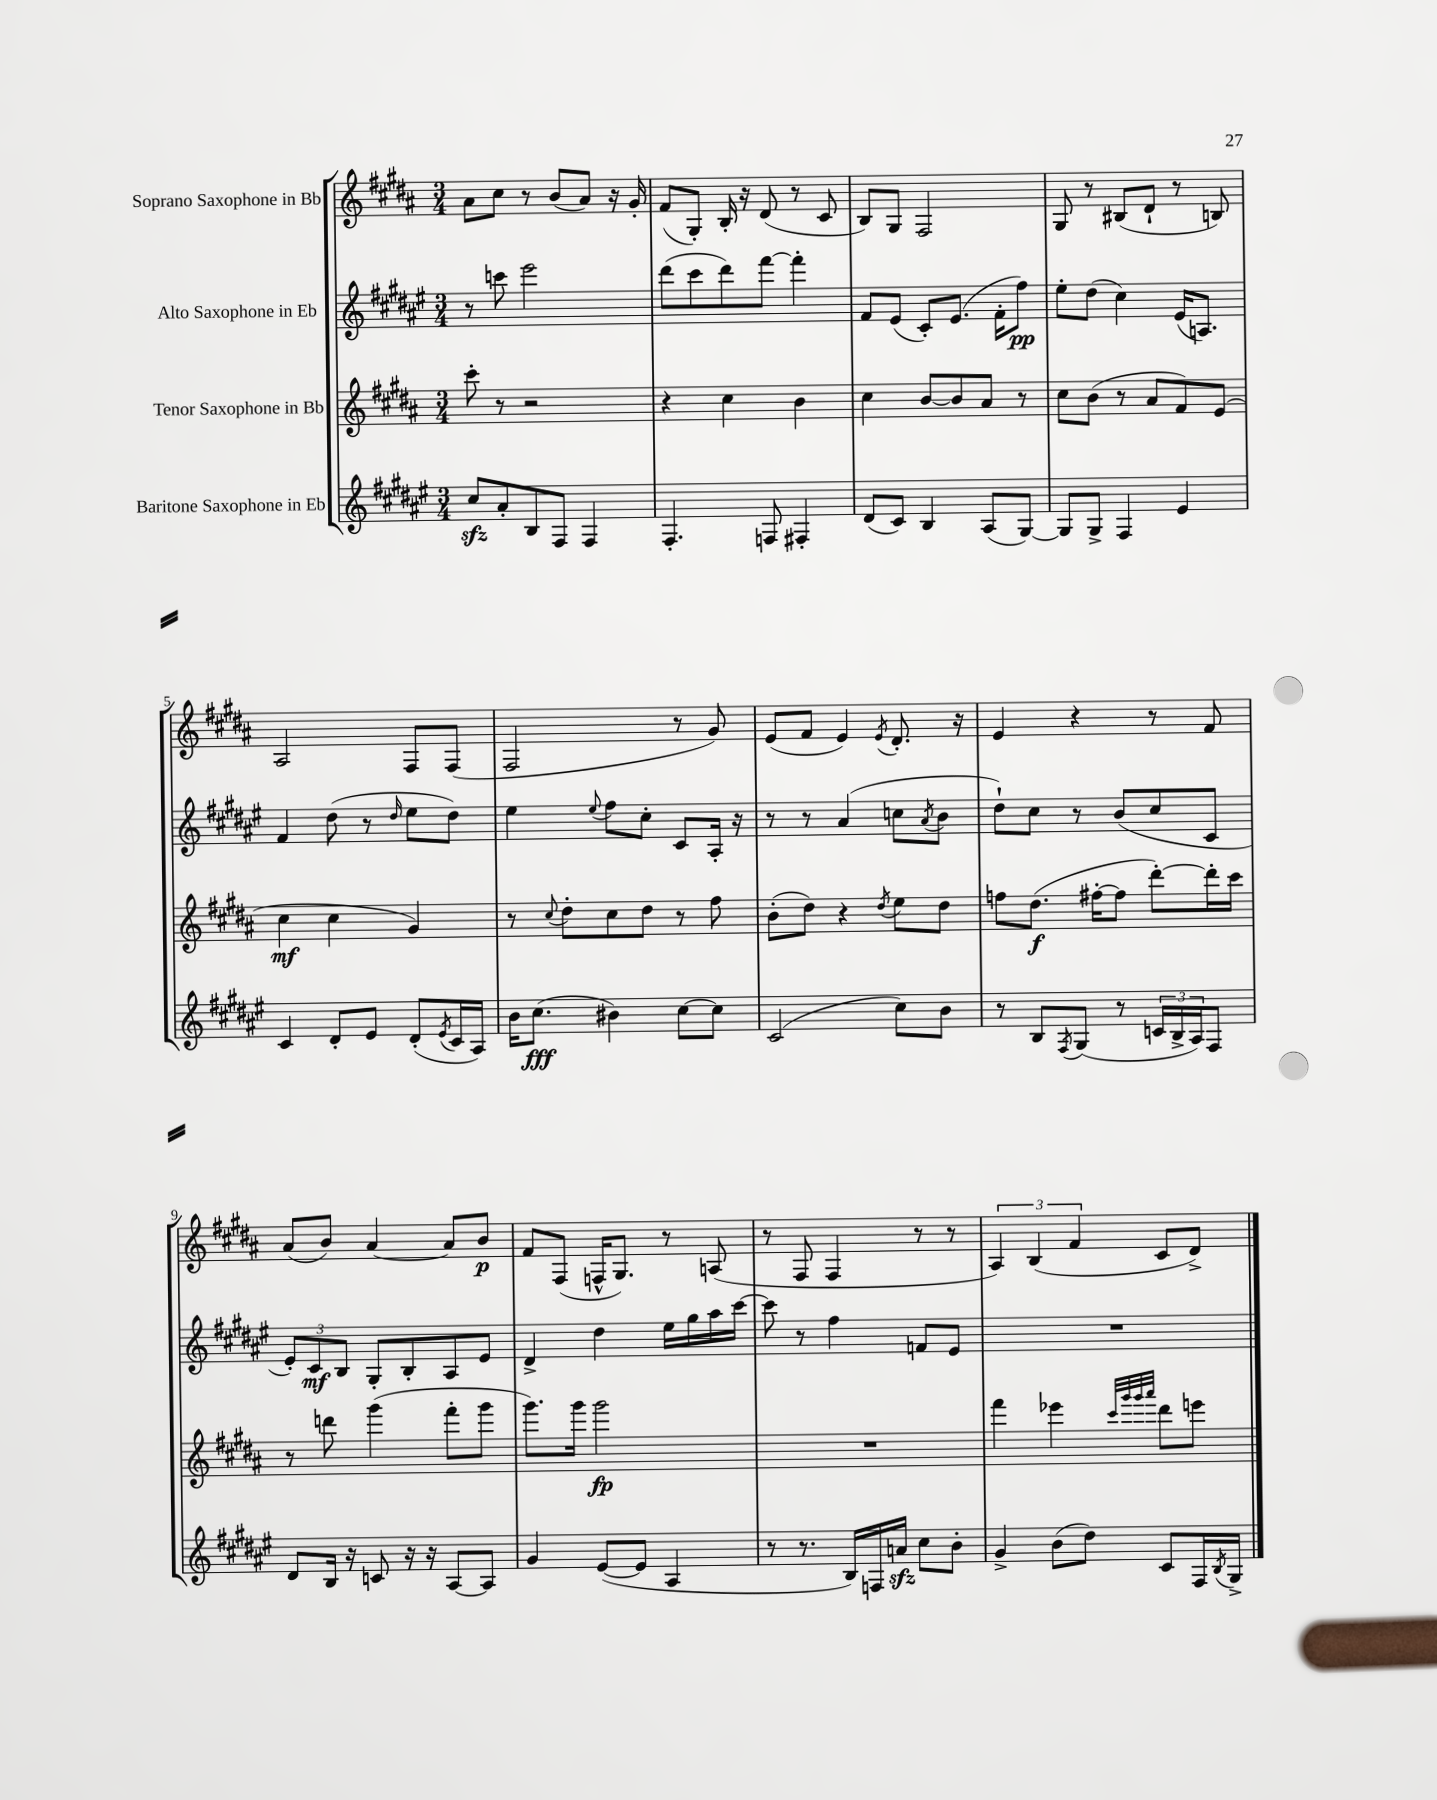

**kern	**kern	**kern	**kern
*staff4	*staff3	*staff2	*staff1
*clefG2	*clefG2	*clefG2	*clefG2
*k[f#c#g#d#a#e#]	*k[f#c#g#d#a#]	*k[f#c#g#d#a#e#]	*k[f#c#g#d#a#]
*M3/4	*M3/4	*M3/4	*M3/4
8cc#/L	8ccc#'\	8r	8a#\L
8a#'/	8r	8ccc\	8cc#\J
8B/	2r	2eee#\	8r
8F#/J	.	.	(8b/L
4F#/	.	.	8a#/J)
.	.	.	16r
.	.	.	16g#'/
=	=	=	=
4.F#'/	4r	(8ddd#\L	(8f#/L
.	.	8ccc#\	8G#'/J)
.	4cc#\	8ddd#\)	16B'/
.	.	.	16r
8F/	.	[8fff#\J	(8d#/
4F#'/	4b\	4fff#'\]	8r
.	.	.	8c#/
=	=	=	=
(8d#/L	4cc#\	8f#/L	8B/L)
8c#/J)	.	(8e#/J	8G#/J
4B/	[8b/L	8c#'/L)	2F#/
.	8b/]	(8.e#/J	.
(8A#/L	8a#/J	.	.
.	.	16f#'\LK	.
[8G#/J)	8r	8ff#\J)	.
=	=	=	=
8G#/]L	8cc#\L	8ee#'\L	8G#/
8G#^/J	(8b\J	(8dd#\J	8r
4F#/	8r	4cc#\)	(8B#/L
.	8a#/L	.	8d#`/J
4e#/	8f#/)	(16e#/LK	8r
.	.	8.A/J)	.
.	(8e/J	.	8B/)
=	=	=	=
4c#/	4cc#\	4f#/	2A#/
8d#'/L	4cc#\	(8dd#\	.
8e#/J	.	8r	.
.	.	16qqdd#/	.
(8d#'/L	4g#/)	8ee#\L	8F#/L
8qe#/	.	.	.
16c#/L	.	8dd#\J)	(8F#/J
16A#/JJ)	.	.	.
=	=	=	=
16b\LK	8r	4ee#\	2F#/
(8.cc#\J	.	.	.
.	8qqcc#/	.	.
.	8dd#'\L	.	.
.	.	8qqee#/	.
4b#\)	8cc#\	8ff#\L	.
.	8dd#\J	8cc#'\J	.
[8cc#\L	8r	8c#/L	8r
8cc#\]J	8ff#\	16A#'/Jk	8g#/)
.	.	16r	.
=	=	=	=
(2c#/	(8b'\L	8r	(8e/L
.	8dd#\J)	8r	8f#/J
.	4r	(4a#/	4e/)
.	8qdd#/	.	8qe/
8cc#\L)	8ee\L	8cc\L	8.d#'/
.	.	8qa#/	.
8b\J	8dd#\J	8b\J	.
.	.	.	16r
=	=	=	=
8r	8ff\L	8dd#`\L)	4e/
8B/L	(8.dd#\J	8cc#\J	.
8qF#/	.	.	.
(8G#/J	.	8r	4r
.	[16ff#'\LK	.	.
8r	8ff#\]J	(8b/L	.
24c/LL	[8ddd#'\L)	8cc#/	8r
24B^/	.	.	.
24A#/J)	.	.	.
8F#/J	16ddd#'\]L	8c#/J	8f#/
.	16ccc#\JJ	.	.
=	=	=	=
8d#/L	8r	12e#'/L)	(8a#/L
.	.	12c#/	.
16B/Jk	8ddd\	.	8b/J)
.	.	12B/J	.
16r	.	.	.
8c/	(4ggg#\	8G#'/L	[4a#/
16r	.	8B'/	.
16r	.	.	.
[8A#/L	8fff#'\L	8A#/	8a#/]L
8A#/]J	8ggg#\J	8e#/J	8b/J
=	=	=	=
4g#/	8.ggg#\L)	4d#^/	8f#/L
.	.	.	(8F#/J
.	16ggg#\Jk	.	.
([8e#/L	2ggg#\	4dd#\	16F^^/LK
.	.	.	8.G#/J)
8e#/]J	.	.	.
4A#/	.	16ee#\LL	8r
.	.	16gg#\	.
.	.	16aa#\	(8A/
.	.	[16ccc#\JJ	.
=	=	=	=
8r	2.r	8ccc#\]	8r
8.r	.	8r	8F#/
.	.	4ff#\	4F#/
16B/LL)	.	.	.
16F/	.	.	.
16a/JJ	.	.	.
8cc#\L	.	8f/L	8r
8b'\J	.	8e#/J	8r
=	=	=	=
4g#^/	4fff#\	2.r	6A#/)
.	.	.	(6B/
(8b\L	4eee-\	.	.
.	.	.	6f#/
8dd#\J)	.	.	.
.	32qqccc#/LLL	.	.
.	32qqggg#/	.	.
.	32qqggg#/	.	.
.	32qqaaa#/JJJ	.	.
8c#/L	8ddd#\L	.	8c#/L
16F#/L	8eee\J	.	8d#^/J)
8qB/	.	.	.
16G#^/JJ	.	.	.
==	==	==	==
*-	*-	*-	*-
